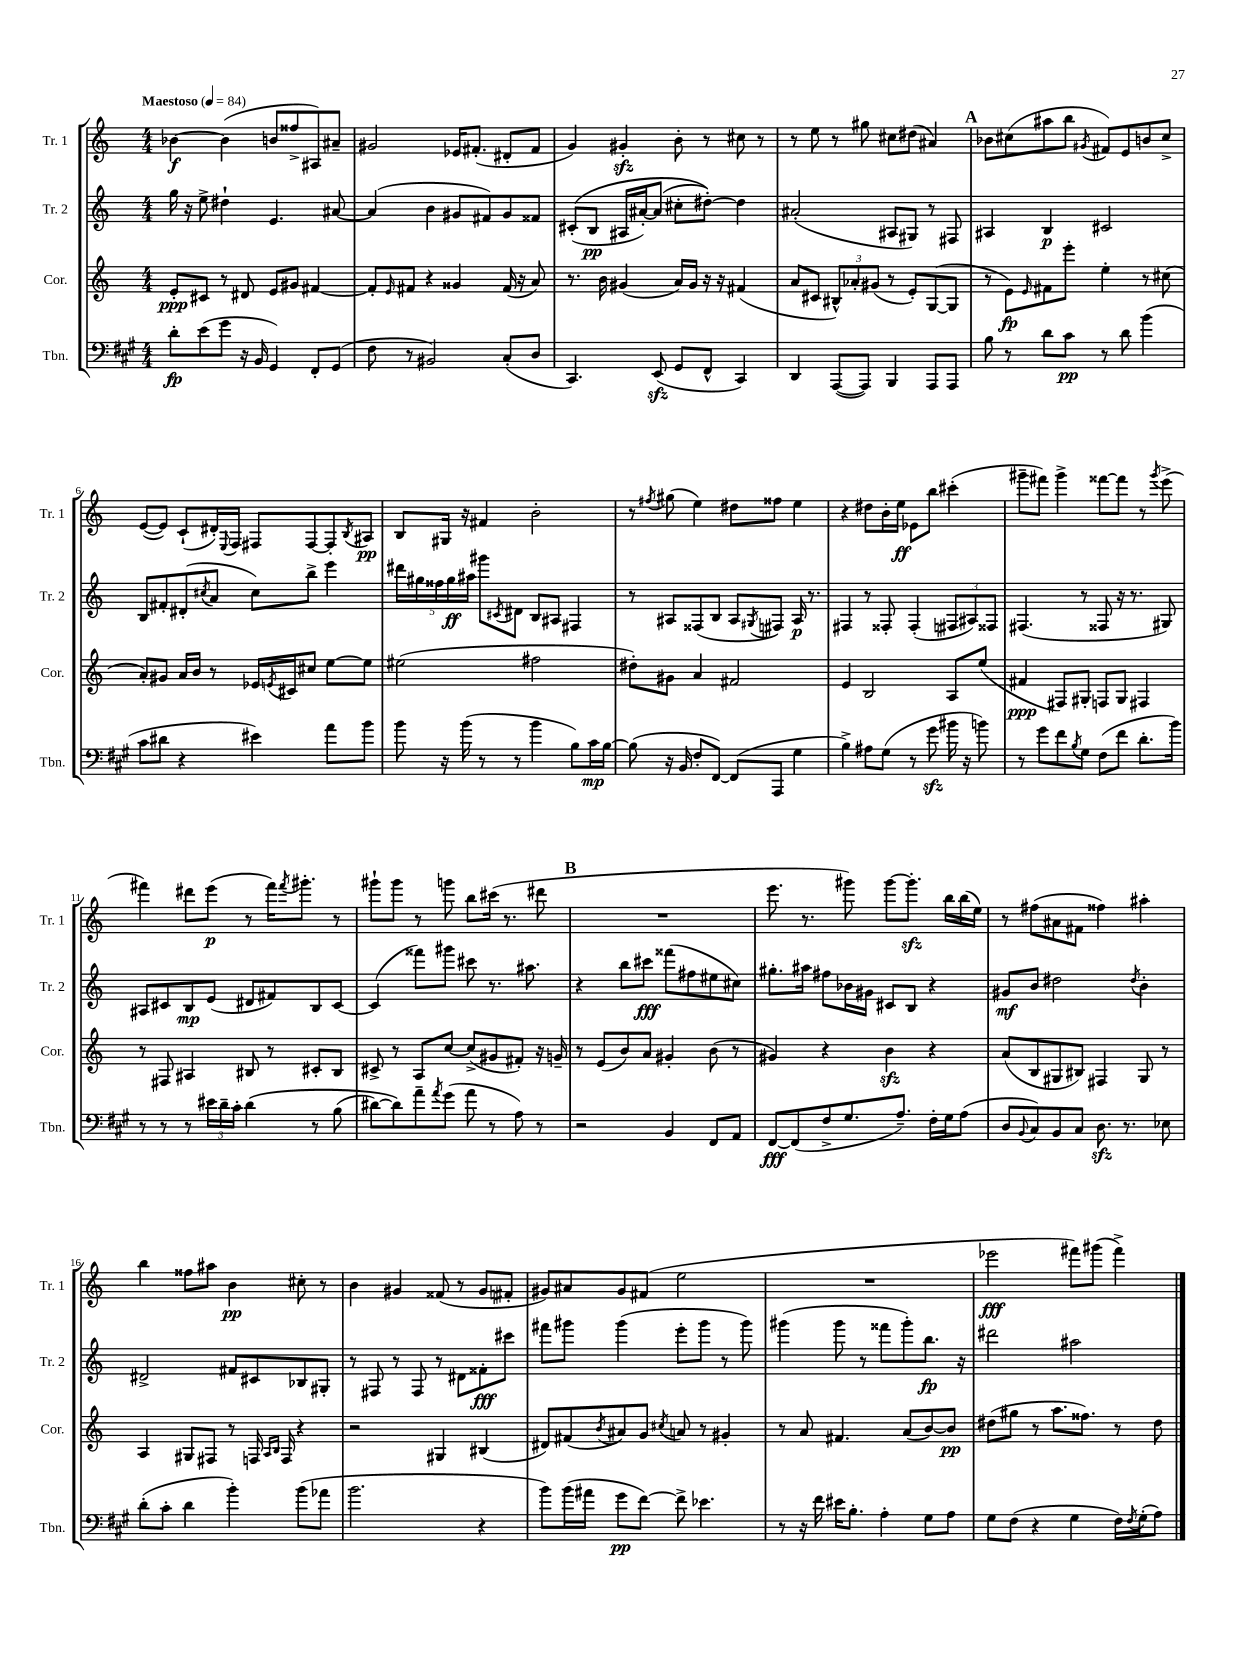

**kern	**kern	**kern	**kern
*staff4	*staff3	*staff2	*staff1
*clefF4	*clefG2	*clefG2	*clefG2
*k[f#c#g#]	*k[]	*k[]	*k[]
*M4/4	*M4/4	*M4/4	*M4/4
*MM84	*MM84	*MM84	*MM84
8d'	8e'	16gg	[4b-
.	.	16r	.
(8e	8c#	8ee^	.
8g#	8r	4dd#`	(4b-]
16r	8d#	.	.
16BB	.	.	.
4GG#)	8e	4.e	8b
.	8g#	.	8ff##^
8FF#'	[4f#	.	8A#)
(8GG#	.	[8a#	8a#~
=	=	=	=
8F#	8f#']	(4a#]	2g#
.	16qqe	.	.
8r	8f#	.	.
2BB#)	4r	4b	.
.	4g##	8g#	16e-
.	.	.	(8.f#'
.	.	8f#)	.
(8C#'	(16f#	8g#	8d#'
.	16r	.	.
8D	8a)	8f##	8f#
=	=	=	=
4.CC#)	8.r	&((8c#'	4g)
.	.	8B	.
.	16b	.	.
.	(4g#	16A#	4g#'
.	.	[16a#')	.
(8EE	.	(8a#]	.
8GG#	16a)	8cc#'	8b'
.	16g#	.	.
8FF#^^	16r	[8dd#')&)	8r
.	16r	.	.
4CC#)	(4f#	4dd#]	8cc#
.	.	.	8r
=	=	=	=
4DD	8a	(2a#'	8r
.	8c#	.	8ee
([8AAA	12B#^^)	.	8r
.	12a-'	.	.
8AAA])	.	.	8gg#
.	(12g#	.	.
4BBB	8r	8A#	8cc#
.	8e')	8G#)	(8dd#
8AAA	([8G	8r	4a#)
8AAA	8G]	8F#	.
=	=	=	=
8B	8r	4A#	8b-
8r	8e)	.	(8cc#
.	16qqe	.	.
8d	8f#	4B	8aa#
8c#	8eee'	.	8bb
.	.	.	8qg#
8r	4ee'	2c#	8f#)
8d	.	.	8e
(4b	8r	.	8b
.	(8cc#	.	8cc#^
=	=	=	=
8c#	8a')	8B	([8e
8d#	8g#	8f#'	8e])
4r	16a	(8d#'	(8c`
.	16b	.	.
.	.	8qcc#	.
.	8r	8a	16d#')
.	.	.	8qqE
.	.	.	16F
4e#)	16e-	8cc#)	8F#
.	8qe	.	.
.	16c#	.	.
.	8cc#	8bb^	[8F#
8a	[8ee	4eee	8F#']
.	.	.	8qB
8b	8ee]	.	8A#
=	=	=	=
8b	(2ee#	20ddd#	8B
.	.	20gg#	.
.	.	20ff##	.
16r	.	.	16G#
.	.	20gg#	.
(16b	.	.	16r
.	.	20aa#	.
8r	.	8ggg#	4f#
.	.	8qc#	.
8r	.	8d#	.
4b	2ff#	8B	2b'
.	.	8A#	.
8B)	.	4F#	.
16c#	.	.	.
[16B	.	.	.
=	=	=	=
(8B]	8dd#')	8r	8r
.	.	.	8qff#
16r	8g#	8A#	(8gg#
16BB	.	.	.
8F#'	4a	(8F##	4ee)
[8FF#)	.	8B	.
(8FF#]	2f#	8A#	8dd#
.	.	8qG#	.
8AAA	.	8F#)	8ff##
4G#	.	16A#	4ee
.	.	8.r	.
=	=	=	=
4B^)	4e	4F#	4r
8A#	2B	8r	8dd#
(8G#	.	8F##'	16b'
.	.	.	16ee
8r	.	(4F##'	8e-
8g#	.	.	8bb
16b#	8A	12F#	(4ccc#'
16r	.	.	.
.	.	12A#)	.
8b)	(8ee	.	.
.	.	12F##	.
=	=	=	=
8r	4f#	(4.F#	8ggg#~
8g#	.	.	8fff#)
8f#	8F#)	.	4ggg#^
8qB	.	.	.
8G#	8G#'	8r	.
(8F#	8F	8F##	[8fff##
8f#	8G#	16r	8fff##]
.	.	8.r	.
8.d'	4F#	.	8r
.	.	.	8qggg#
.	.	8G#)	(8eee^
16b)	.	.	.
=	=	=	=
8r	8r	8A#	4fff#)
8r	8F#	8c#	.
8r	4A#	8B	8ddd#
24e#	.	(8e	(8eee
24d~	.	.	.
24c#'	.	.	.
&(4d	8B#	8d#	8r
.	8r	8f#)	16fff#)
.	.	.	8qfff#
.	.	.	8.ggg#'
8r	8c#'	8B	.
(8B	8B#	[8c#	8r
=	=	=	=
[8d#)	8c#^	(4c#]	8ggg#`
8d#]&)	8r	.	8ggg#
8a~	8A	8fff##)	8r
8qa	.	.	.
(8g#	[8cc	8ggg#	8ggg
8a	(8cc^]	8ccc#	8bb
8r	8g#	8.r	(16ccc#
.	.	.	8.r
8A)	8f#')	.	.
.	.	8.aa#	.
8r	16r	.	8ddd#
.	16g~	.	.
=	=	=	=
2r	8r	4r	1r
.	(8e	.	.
.	8b)	8bb	.
.	8a	8ccc#	.
4BB	4g#'	(8fff##	.
.	.	8ff#	.
8FF#	(8b	8ee#	.
8AA	8r	8cc#)	.
=	=	=	=
[8FF#	4g#)	8.gg#'	8.eee
(8FF#]	.	.	.
.	.	16aa#	8.r
8F#^	4r	8ff#	.
8.G#	.	16b-	8ggg#)
.	.	16g#	.
.	4b	8c#	[8ggg#
8.A~)	.	.	.
.	.	8B	8.ggg#']
16F#'	4r	4r	.
16G#	.	.	16bb
(8A	.	.	(16bb
.	.	.	16ee)
=	=	=	=
8D	(8a	8g#	8r
8qqBB	.	.	.
8C#)	8B	8b	(8ff#
8BB	8G#	2dd#	8a#
8C#	8B#)	.	8f#
8.D	4F#	.	4ff##)
8.r	.	.	.
.	.	8qdd#	.
.	8G#	4b'	4aa#'
8E-	8r	.	.
=	=	=	=
(8d'	4A	2d#^	4bb
8c#'	.	.	.
4d	8G#	.	8ff##
.	8F#	.	8aa#
4b')	8r	8f#	4b
.	16F	8c#	.
.	16qqA	.	.
.	16qqB	.	.
.	16F	.	.
(8b	4r	8B-	8cc#'
8a-	.	8G#'	8r
=	=	=	=
2.b	2r	8r	4b
.	.	8F#	.
.	.	8r	4g#
.	.	8F#	.
.	4G#	8r	(8f##
.	.	8d#	8r
4r	(4B#	8f##'	8g#
.	.	8ccc#	8f#'
=	=	=	=
8b)	8d#)	8fff#	8g#)
(16b	(8f#	8ggg#	8a#
16a#	.	.	.
.	8qb	.	.
8g#	8a#)	(4ggg#	8g#
[8f#)	8g	.	(8f#
.	8qcc#	.	.
8f#^]	8a	8eee'	2ee
4.e-	8r	8ggg#	.
.	4g#'	8r	.
.	.	8ggg#)	.
=	=	=	=
8r	8r	(4ggg#	1r
16r	8a	.	.
16f#	.	.	.
16e#	4.f#	8ggg#	.
8.B'	.	.	.
.	.	8r	.
4A'	.	8fff##	.
.	(8a	8ggg#')	.
8G#	[8b)	8.bb	.
8A	8b]	.	.
.	.	16r	.
=	=	=	=
8G#	(8dd#	2ddd#	2eee-
(8F#	8gg#	.	.
4r	8r	.	.
.	8.aa	.	.
4G#	.	2aa#	8fff#)
.	8.ff##)	.	.
.	.	.	(8ggg#
16F#)	8r	.	4fff#^)
8qF#	.	.	.
(16G#'	.	.	.
8A)	8dd#	.	.
==	==	==	==
*-	*-	*-	*-
